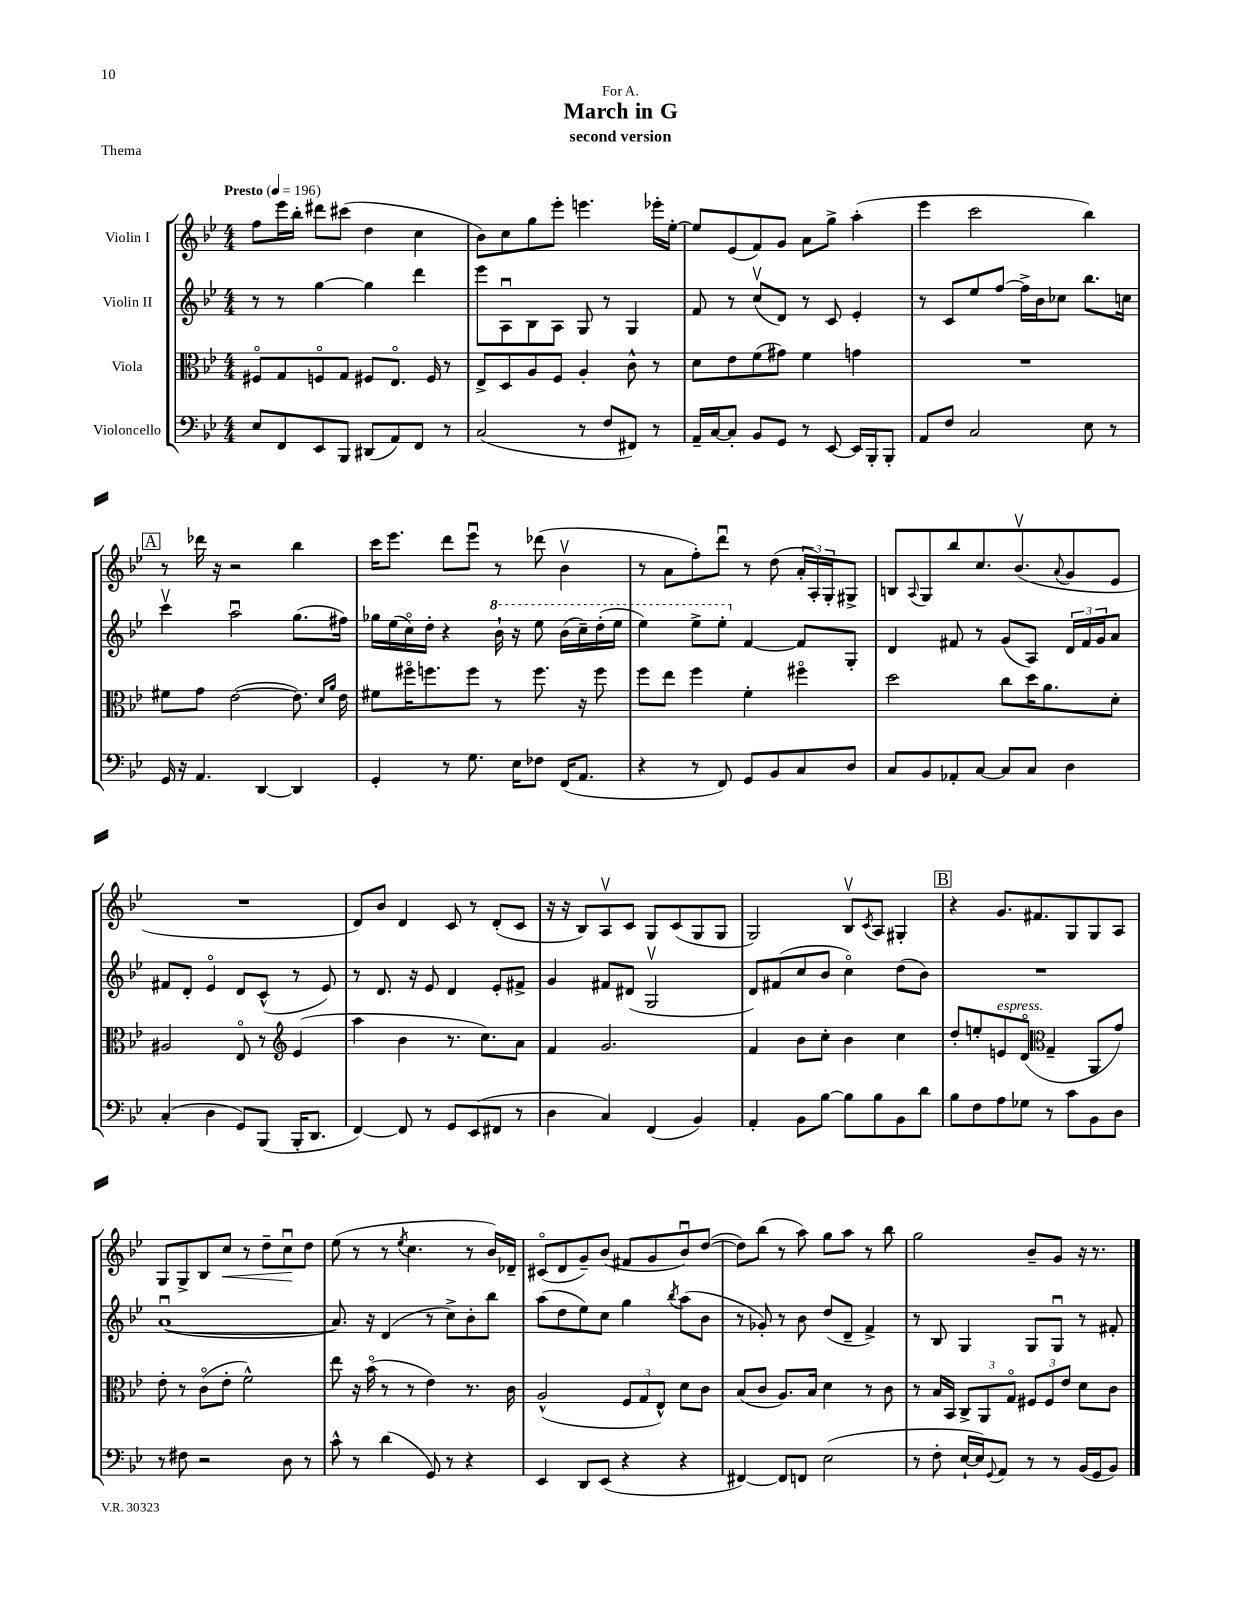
\header { title = "March in G" subtitle = "second version" dedication = "For A." piece = "Thema" }
<<
\new StaffGroup <<
\new Staff = "s0" \with { instrumentName = "Violin I" } {
    \clef treble \key bes \major \numericTimeSignature \time 4/4 \tempo "Presto" 4 = 196
    f''8 ees'''16 bes''16-. dis'''8 cis'''8( d''4 c''4 |
    bes'8) c''8 g''8 ees'''8-. e'''4. ees'''16-. ees''16~-. |
    ees''8 ees'8( f'8) g'8 a'8 g''8-> a''4-.( |
    ees'''4 c'''2 bes''4) |
    \mark \markup { \box "A" } r8 des'''16 r16 r2 bes''4 |
    c'''16 ees'''8. d'''8 ees'''8\downbow r8 des'''8( bes'4\upbow |
    r8 a'8 f''8-.) d'''8\downbow r8 d''8( \tuplet 3/2 { a'16-. a16-.) g16-. } gis8-> |
    b8 \appoggiatura { a8 } g8 bes''8 c''8. bes'8.\upbow( \appoggiatura { a'8 } g'8 ees'8 |
    R1 |
    d'8) bes'8 d'4 c'8 r8 d'8-.( c'8 |
    r16 r16 bes8) a8\upbow c'8 g8 c'8( g8 g8 |
    g2) bes8\upbow \acciaccatura { c'8 } a8 gis4-. |
    \mark \markup { \box "B" } r4 g'8. fis'8. g8 g8 a8 |
    g8 g8-> bes8 c''8\< r8 d''8-- c''8\downbow\! d''8 |
    ees''8( r8 r8 \acciaccatura { ees''8 } c''4. r8 bes'16) des'16-- |
    cis'8\flageolet( d'8 g'8--) bes'8( fis'8 g'8 bes'8\downbow) d''8~( |
    d''8) bes''8( r8 a''8) g''8 a''8 r8 bes''8 |
    g''2 bes'8-- g'8 r16 r8. \bar "|." |
}
\new Staff = "s1" \with { instrumentName = "Violin II" } {
    \clef treble \key bes \major \numericTimeSignature \time 4/4
    r8 r8 g''4~ g''4 d'''4 |
    ees'''8 a8\downbow bes8 a8 g8 r8 g4 |
    f'8 r8 c''8\upbow( d'8) r8 c'8 ees'4-. |
    r8 c'8 ees''8 f''8~ f''16-> bes'16 ces''8 bes''8. c''16 |
    \mark \markup { \box "A" } c'''4\upbow a''2\downbow g''8.( fis''16) |
    ges''16 ees''16( c''16\flageolet) d''16-. r4 \ottava #1 bes''16-! r16 ees'''8 bes''16( c'''16--) d'''16-.( ees'''16 |
    ees'''4) ees'''8-> ees'''8-. \ottava #0 f'4~ f'8 g8-. |
    d'4 fis'8 r8 g'8( a8) \tuplet 3/2 { d'16 fis'16 g'16 } a'8 |
    fis'8 d'8-. ees'4\flageolet d'8 c'8-^( r8 ees'8) |
    r8 d'8. r16 ees'8 d'4 ees'8-. fis'8-> |
    g'4 fis'8 dis'8( g2\upbow |
    d'8) fis'8( c''8 bes'8 c''4\flageolet) d''8( bes'8) |
    \mark \markup { \box "B" } R1 |
    a'1~\downbow( |
    a'8.) r16 d'4( r8 c''8->) bes'8-. bes''8 |
    a''8( d''8 ees''8) c''8 g''4 \acciaccatura { bes''8 } a''8( bes'8 |
    r8 ges'8-.) r8 bes'8 d''8( d'8-- f'4->) |
    r8 bes8 g4 g8 g8\downbow r8 fis'8-. \bar "|." |
}
\new Staff = "s2" \with { instrumentName = "Viola" } {
    \clef alto \key bes \major \numericTimeSignature \time 4/4
    fis8\flageolet g8 f8\flageolet g8 fis8 ees8.\flageolet fis16 r8 |
    ees8-> d8 a8 f8 a4-. c'8-^ r8 |
    d'8 ees'8 f'8( gis'8) f'4 g'4 |
    R1 |
    \mark \markup { \box "A" } fis'8 g'8 ees'2~( ees'8.) \grace { d'16 a'16 } ees'16 |
    fis'8 fis''16\flageolet f''8. f''8 r8 f''8. r16 f''8 |
    f''8 ees''8 f''4 f'4-. fis''4\flageolet |
    d''2 c''8 d''16 a'8. d'8-. |
    ais2 ees8\flageolet r8 \clef treble ees'4( |
    a''4 bes'4 r8. c''8.) a'8 |
    f'4 g'2. |
    f'4 bes'8 c''8-. bes'4 c''4 |
    \mark \markup { \box "B" } d''8-. e''8-. e'8^\markup { \italic "espress." } d'8\flageolet( \clef alto g4-- a,8 g'8) |
    ees'8-. r8 c'8\flageolet( ees'8-. f'2-^) |
    ees''8 r16 bes'16\flageolet( r8 r8 ees'4) r8. c'16 |
    a2-^( \tuplet 3/2 { f8 g8 ees8-^) } d'8 c'8 |
    bes8( c'8 a8.) bes16 d'4 r8 c'8 |
    r8 bes16 bes,16 \tuplet 3/2 { c8-> a,8 g8\flageolet } \tuplet 3/2 { fis8 fis8 ees'8 } d'8 c'8 \bar "|." |
}
\new Staff = "s3" \with { instrumentName = "Violoncello" } {
    \clef bass \key bes \major \numericTimeSignature \time 4/4
    ees8 f,8 ees,8 bes,,8 dis,8( a,8) f,8 r8 |
    c2( r8 f8 fis,8) r8 |
    a,16-- c16~ c8-. bes,8 g,8 r8 ees,8~ ees,16 bes,,16-. bes,,8-. |
    a,8 f8 c2 ees8 r8 |
    \mark \markup { \box "A" } g,16 r16 a,4. d,4~ d,4 |
    g,4-. r8 g8. ees16 fes8 f,16( a,8. |
    r4 r8 f,8) g,8 bes,8 c8 d8 |
    c8 bes,8 aes,8-. c8~ c8 c8 d4 |
    c4-.( d4 g,8) bes,,8( bes,,16-. d,8. |
    f,4~) f,8 r8 g,8 ees,8( fis,8 r8 |
    d4 c4) f,4( bes,4) |
    a,4-. bes,8 bes8~ bes8 bes8 bes,8 d'8 |
    \mark \markup { \box "B" } bes8 f8 a8 ges8 r8 c'8 bes,8 d8 |
    r8 fis8 r2 d8 r8 |
    c'8-^ r8 d'4( g,8) r8 r4 |
    ees,4 d,8 ees,8( r4 r4 |
    fis,4~) fis,8 f,8 ees2( |
    r8 f8-. ees16~-! ees16) \appoggiatura { g,8 } a,8 r8 r8 bes,16( g,16 bes,8) \bar "|." |
}
>>
>>
\layout { \context { \Score \remove "Bar_number_engraver" } }
